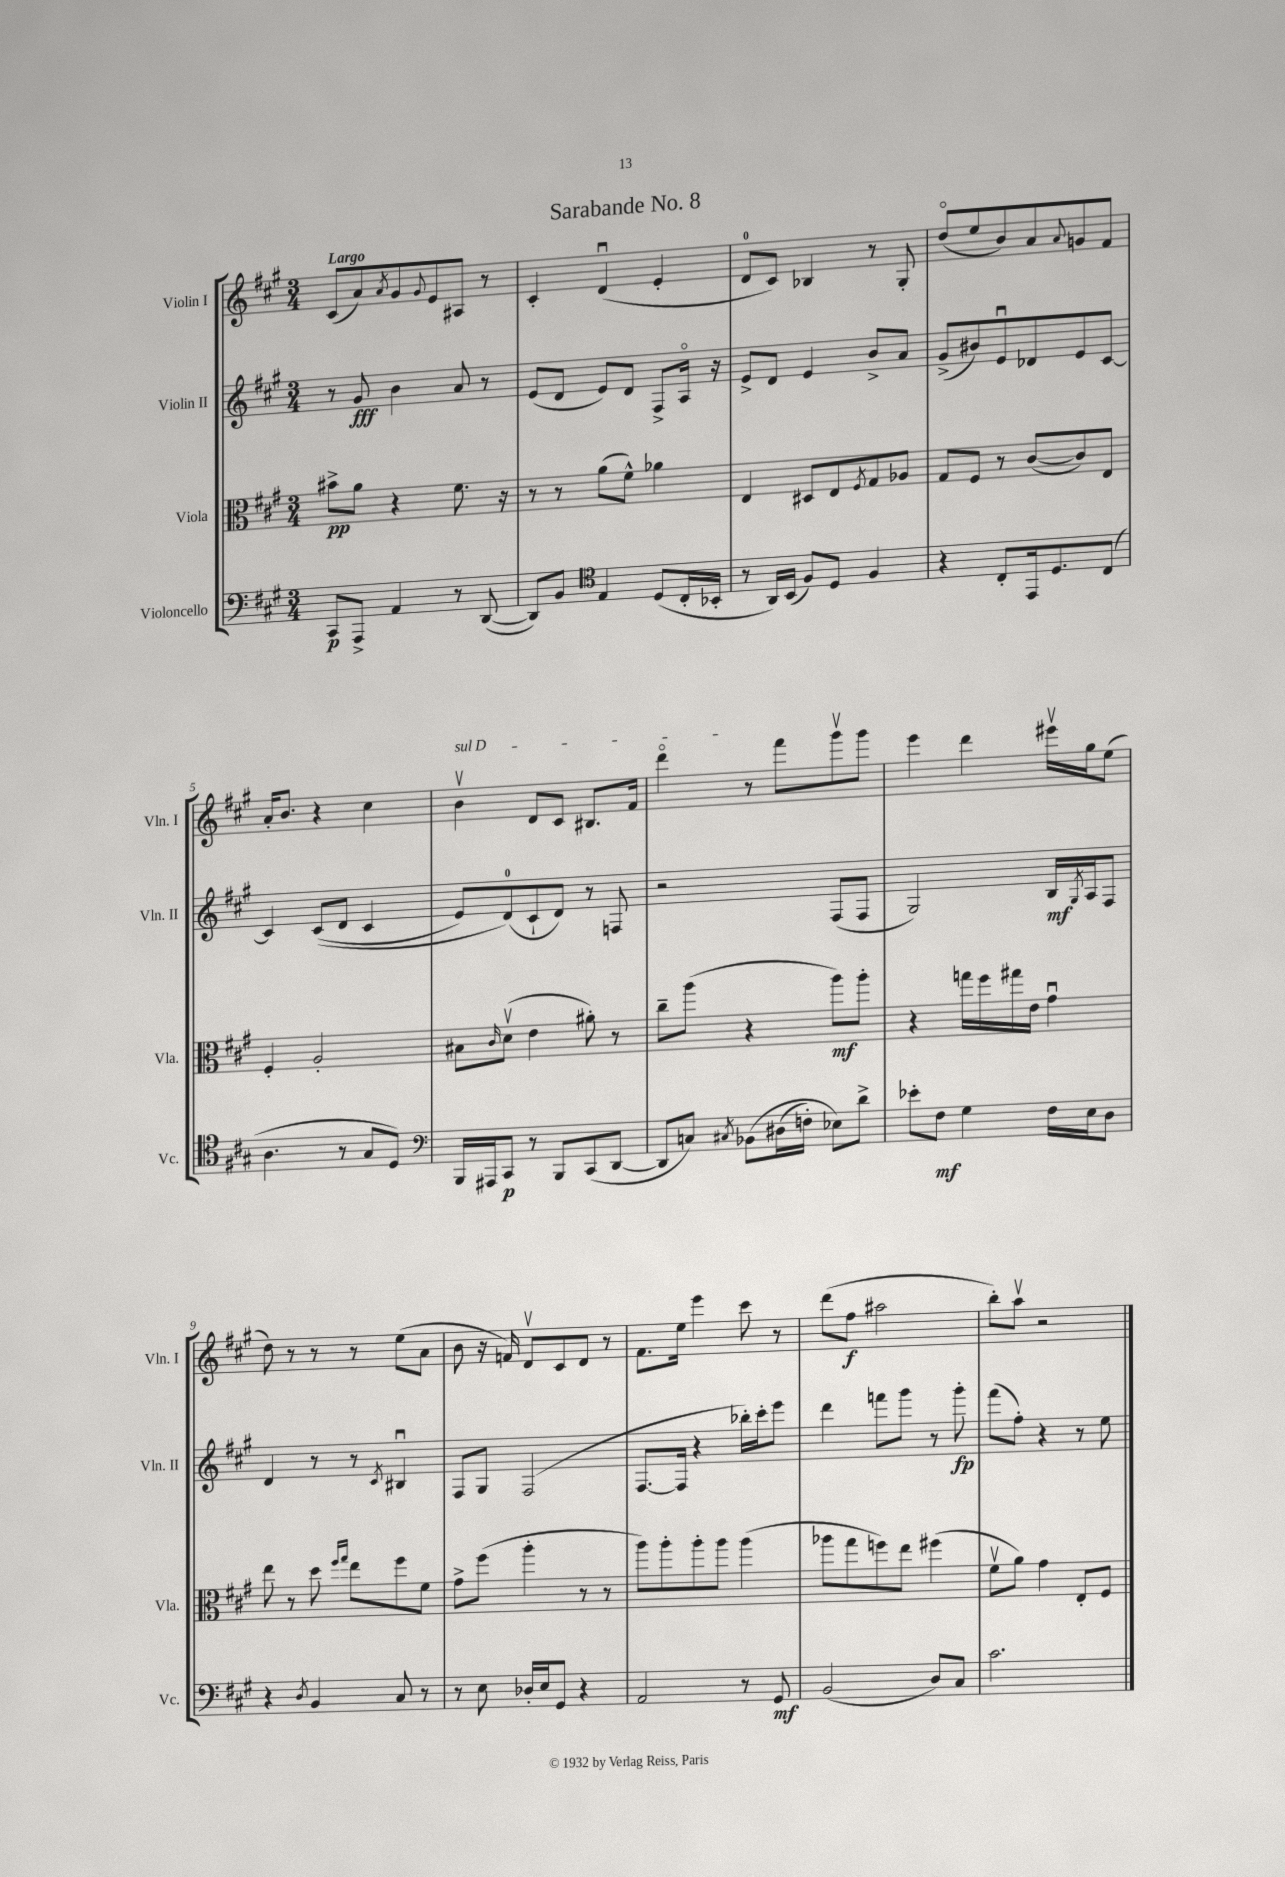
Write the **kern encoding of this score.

**kern	**dynam	**kern	**dynam	**kern	**dynam	**kern	**dynam
*part4	*part4	*part3	*part3	*part2	*part2	*part1	*part1
*staff4	*staff4	*staff3	*staff3	*staff2	*staff2	*staff1	*staff1
*I"Violoncello	*	*I"Viola	*	*I"Violin II	*	*I"Violin I	*
*I'Vc.	*	*I'Vla.	*	*I'Vln. II	*	*I'Vln. I	*
*clefF4	*	*clefC3	*	*clefG2	*	*clefG2	*
*k[f#c#g#]	*	*k[f#c#g#]	*	*k[f#c#g#]	*	*k[f#c#g#]	*
*M3/4	*	*M3/4	*	*M3/4	*	*M3/4	*
=1	=1	=1	=1	=1	=1	=1	=1
!	!	!	!	!	!	!LO:TX:a:B:t=Largo	!
8CC#/L	p	8b#X^\L	pp	8r	.	(8c#/L	.
8AAA^/J	.	8a\J	.	8g#/	fff	8a/)	.
.	.	.	.	.	.	8qa/	.
4AA/	.	4r	.	4b\	.	8g#/	.
.	.	.	.	.	.	8qqg#/	.
.	.	.	.	.	.	8e/	.
8r	.	8.f#\	.	8a/	.	8A#X/J	.
([8DD/	.	.	.	8r	.	8r	.
.	.	16r	.	.	.	.	.
=2	=2	=2	=2	=2	=2	=2	=2
8DD/L])	.	8r	.	(8e/L	.	4c#'/	.
8BB/J	.	8r	.	8d/J	.	.	.
*clefC4	*	*	*	*	*	*	*
4E/	.	(8a\L	.	8e/L)	.	(4du/	.
.	.	8f#^^\J)	.	8d/J	.	.	.
(8D/L	.	4a-X\	.	8F#^/L	.	4e'/	.
16C#'/L	.	.	.	16A/Jk	.	.	.
16BB-X'/JJ	.	.	.	16r	.	.	.
=3	=3	=3	=3	=3	=3	=3	=3
8r	.	4E/	.	8e^/L	.	8d/L	.
16AA/LL)	.	.	.	8d/J	.	8c#/J)	.
(16BB/JJ	.	.	.	.	.	.	.
8F#/L)	.	8D#X/L	.	4e/	.	4B-X/	.
8D/J	.	8E/	.	.	.	.	.
.	.	8qF#/	.	.	.	.	.
4F#/	.	8G#/	.	8b^/L	.	8r	.
.	.	8A-X/J	.	8a/J	.	8G#'/	.
=4	=4	=4	=4	=4	=4	=4	=4
4r	.	8G#/L	.	(8g#^/L	.	(8dd/L	.
.	.	8F#/J	.	8b#X/)	.	8ee/	.
8C#'/L	.	8r	.	8eu/	.	8b/)	.
16EE/k	.	([8c#/L	.	8d-X/	.	8a/	.
8.D/	.	.	.	.	.	.	.
.	.	.	.	.	.	8qqa/	.
.	.	8c#/])	.	8e/	.	8gn/	.
(8C#/J	.	8E/J	.	[8c#/J	.	8f#/J	.
!!LO:LB:g=z
=5	=5	=5	=5	=5	=5	=5	=5
4.A\	.	4F#'/	.	4c#/]	.	16a'/KL	.
.	.	.	.	.	.	8.b/J	.
.	.	2A'/	.	((8c#/L	.	4r	.
8r	.	.	.	8d/J	.	.	.
8G#/L	.	.	.	4c#/	.	4cc#\	.
8D/J)	.	.	.	.	.	.	.
=6	=6	=6	=6	=6	=6	=6	=6
*clefF4	*	*	*	*	*	*	*
!	!	!	!	!	!	!LO:TX:a:i:t=sul D	!
16BBB/LL	.	8B#X\L	.	8e/L)	.	4bv\	.
16AAA#X/J	.	.	.	.	.	.	.
.	.	16qqc#/	.	.	.	.	.
8CC#/J	p	(8dv\J	.	(8d/)	.	.	.
8r	.	4e\	.	8c#`/	.	8d/L	.
8BBB/L	.	.	.	8d/J)	.	8c#/J	.
(8CC#/	.	8a#X'\)	.	8r	.	8.B#X/L	.
[8DD/J	.	8r	.	8Fn/	.	.	.
.	.	.	.	.	.	16f#/Jk	.
=7	=7	=7	=7	=7	=7	=7	=7
8DD/L]	.	8cc#~\L	.	2r	.	4ddd\	.
8Cn/J)	.	(8aa\J	.	.	.	.	.
8qC#X/	.	.	.	.	.	.	.
(8BB-X\L	.	4r	.	.	.	8r	.
(16D#X\L	.	.	.	.	.	8fff#\L	.
16Fn'\JJ)	.	.	.	.	.	.	.
8E-X\L)	.	8aa\L)	mf	(8F#/L	.	8ggg#v\	.
8d^\J	.	8aa'\J	.	8F#/J	.	8ggg#\J	.
=8	=8	=8	=8	=8	=8	=8	=8
8e-X'\L	.	4r	.	2G#/)	.	4eee\	.
8F#\J	mf	.	.	.	.	.	.
4G#\	.	16ggn\LL	.	.	.	4ddd\	.
.	.	16ff#\	.	.	.	.	.
.	.	16gg#X\	.	.	.	.	.
.	.	16e\JJ	.	.	.	.	.
16F#\LL	.	4g#u\	.	16B/LL	mf	16eee#Xv\LL	.
.	.	.	.	8qG#/	.	.	.
16E\J	.	.	.	16A/J	.	16gg#\J	.
8D\J	.	.	.	8F#/J	.	(8ee\J	.
!!LO:LB:g=z
=9	=9	=9	=9	=9	=9	=9	=9
4r	.	8ee\	.	4d/	.	8dd\)	.
.	.	8r	.	.	.	8r	.
8qD/	.	.	.	.	.	.	.
4BB/	.	8dd\	.	8r	.	8r	.
.	.	16qqff#/LL	.	.	.	.	.
.	.	16qqgg#/JJ	.	.	.	.	.
.	.	8ee\L	.	8r	.	8r	.
.	.	.	.	8qc#/	.	.	.
8C#/	.	8ff#\	.	4B#Xu/	.	(8ee\L	.
8r	.	8f#\J	.	.	.	8a\J	.
=10	=10	=10	=10	=10	=10	=10	=10
8r	.	8g#^\L	.	8F#/L	.	8b\	.
8E\	.	(8ff#\J	.	8G#/J	.	16r	.
.	.	.	.	.	.	16fn/)	.
16D-X'/LL	.	4aa'\	.	(2F#/	.	8dv/L	.
16E/J	.	.	.	.	.	.	.
8GG#/J	.	.	.	.	.	8c#/	.
4r	.	8r	.	.	.	8d/J	.
.	.	8r	.	.	.	8r	.
=11	=11	=11	=11	=11	=11	=11	=11
2AA/	.	8aa\L)	.	[8.F#/L	.	8.f#\L	.
.	.	8aa'\	.	.	.	.	.
.	.	.	.	16F#/Jk]	.	16ee\Jk	.
.	.	8aa'\	.	4r	.	4eee\	.
.	.	8aa\J	.	.	.	.	.
8r	.	(4aa\	.	16bb-X'\LL)	.	8ccc#\	.
.	.	.	.	16ccc#'\J	.	.	.
8GG#/	mf	.	.	8eee\J	.	8r	.
=12	=12	=12	=12	=12	=12	=12	=12
(2BB/	.	8aa-X\L	.	4ddd\	.	(8ddd\L	.
.	.	8gg#\	.	.	.	8ff#\J	f
.	.	8ffn\)	.	8fffn\L	.	2aa#X\	.
.	.	8ee\J	.	8ggg#\J	.	.	.
8D/L)	.	(4ff#X\	.	8r	.	.	.
8C#/J	.	.	.	8ggg#'\	fp	.	.
=13	=13	=13	=13	=13	=13	=13	=13
2.c#\	.	8f#v\L	.	(8fff#\L	.	8bb'\L)	.
.	.	8a\J)	.	8ff#'\J)	.	8aav\J	.
.	.	4g#\	.	4r	.	2r	.
.	.	8E'/L	.	8r	.	.	.
.	.	8F#/J	.	8ee\	.	.	.
==	==	==	==	==	==	==	==
*-	*-	*-	*-	*-	*-	*-	*-
